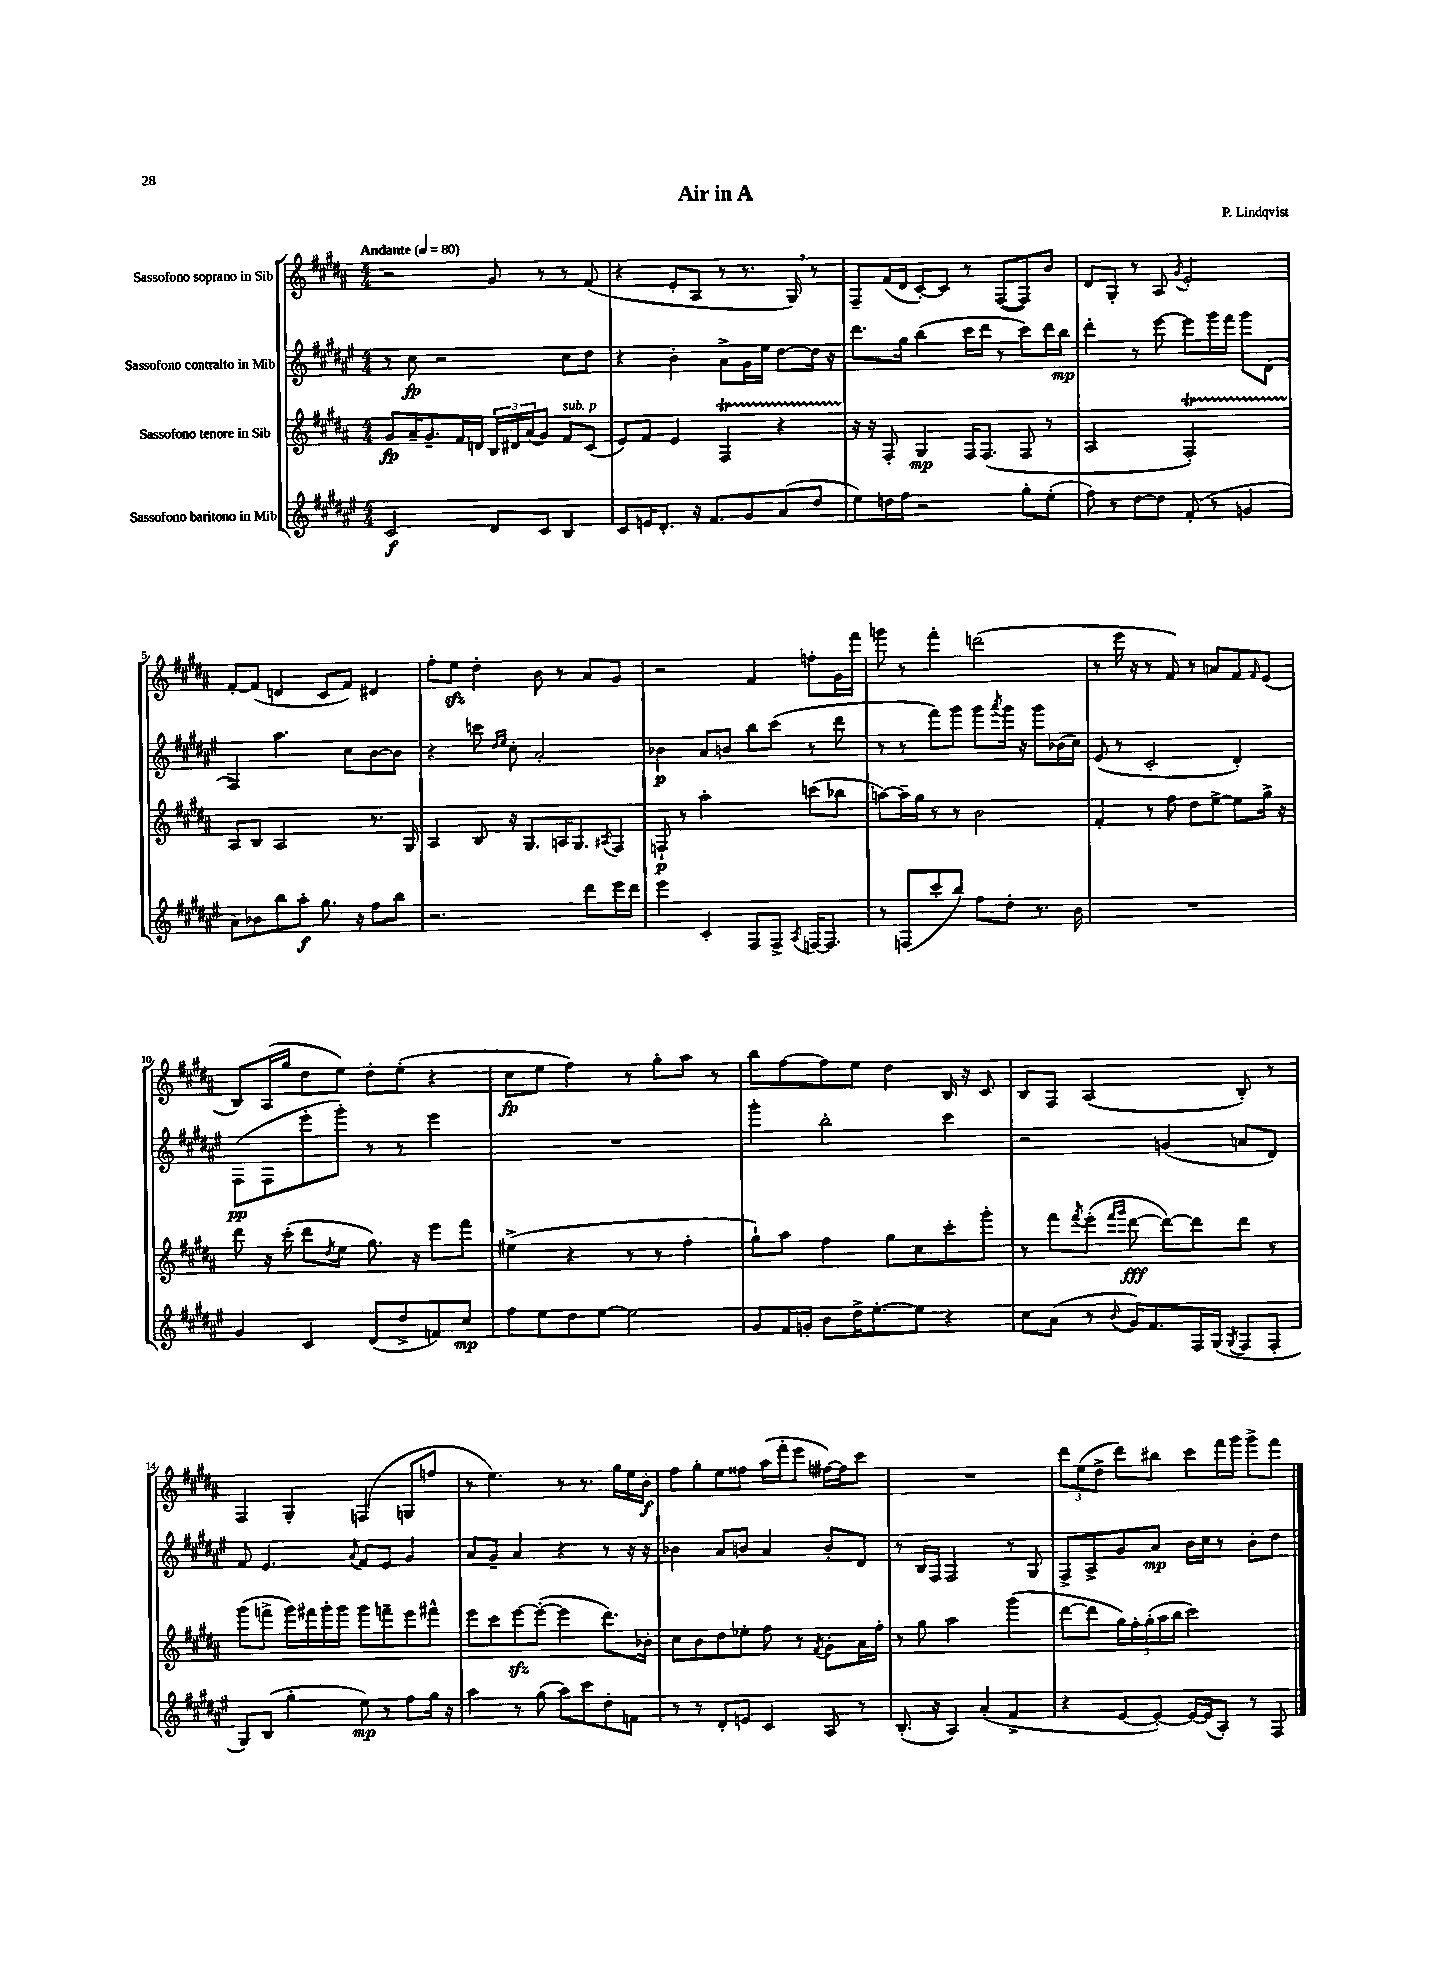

**kern	**kern	**kern	**kern
*staff4	*staff3	*staff2	*staff1
*clefG2	*clefG2	*clefG2	*clefG2
*k[f#c#g#d#a#e#]	*k[f#c#g#d#a#]	*k[f#c#g#d#a#e#]	*k[f#c#g#d#a#]
*M4/4	*M4/4	*M4/4	*M4/4
*MM80	*MM80	*MM80	*MM80
2c#/	8g#/L	8r	2r
.	16a#~/K	8cc#\	.
.	8.g#~/	.	.
.	.	2r	.
.	16f#/L	.	.
.	16d/JJ	.	.
8d#/L	24B/LL	.	8g#/
.	24d#/	.	.
.	(24a#/J	.	.
8c#/J	8g#/J)	.	8r
4B/	8f#/L	8cc#\L	8r
.	(8c#/J	8dd#\J	(8f#/
=	=	=	=
8c#/L	8e/L)	4r	4r
16e/K	8f#/J	.	.
8.d#'/J	.	.	.
.	4e/	4b'\	8e'/L
16r	.	.	8A#/J
8.f#/L	.	.	.
.	4F#/	8a#^\L	8r
8g#/	.	16g#\L	8.r
.	.	16ee#\JJ	.
(8a#/	4r	[8dd#\L	.
.	.	.	16G#/)
8dd#/J	.	16dd#\]Jk	8r
.	.	16r	.
=	=	=	=
8ee#\L)	16r	8.ddd#\L	8F#~/L
.	16r	.	.
16dd\L	8F#'/	.	(16f#/L
16ff#\JJ	.	16gg#\Jk	16d#/JJ
2r	4G#/	(4bb\	[8c#'/L)
.	.	.	8c#/]J
.	16F#/LK	16ccc#\LL	8r
.	(8.F#/J	16ddd#\JJ	.
.	.	8r	([8F#/L
8gg#'\L	8F#/	8ccc#\L)	8F#/])
(8ee#'\J	8r	16ddd#\L	8b/J
.	.	16bb\JJ	.
=	=	=	=
8ff#\)	2A#/	4ddd#'\	8d#/L
8r	.	.	8G#'/J
[8dd#\L	.	8r	8r
8dd#\]J	.	[8eee#\	8A#/
.	.	.	8qg#/
(8f#'/	2F#'/)	8eee#\]L	2e'/
8r	.	16ggg#\L	.
.	.	16fff#\JJ	.
4g/	.	8ggg#\L	.
.	.	(8d#\J	.
=	=	=	=
8a#\L)	8A#/L	4F#/)	[8f#'/L
8b-\	8B/J	.	(8f#/]J
8bb\	2A#/	4.aa#\	4d/
8aa#'\J	.	.	.
8.gg#\	.	.	8c#/L
.	.	8cc#\L	8f#/J)
16r	.	.	.
8ff#\L	8.r	[8b\	4d#/
8bb\J	.	8b\]J	.
.	16G#/	.	.
=	=	=	=
2.r	4A#/	4r	8ff#'\L
.	.	.	8ee\J
.	8B/	8ccc\	4dd#'\
.	.	16qqdd#/LL	.
.	.	16qqee#/JJ	.
.	16r	8cc#'\	.
.	8.G#/L	.	.
.	.	2a#'/	8b\
.	16A/K	.	8r
.	8.G#/	.	.
8ddd#\L	.	.	8a#/L
.	8qA#/	.	.
16eee#\L	8F#/J	.	8g#/J
16ddd#\JJ	.	.	.
=	=	=	=
4eee#\	8F`/	4b-\	2r
.	8r	.	.
4c#'/	2aa#'\	8a#/L	.
.	.	8b/J	.
8F#/L	.	8bb\L	4f#/
8F#^/J	.	(8ccc#\J	.
8qA#/	.	.	.
[16F/LK	(8ccc\L	8r	8ff'\L
8.F/]J	.	.	.
.	8bb-\J	8ddd#\	16g#\L
.	.	.	16fff#\JJ
=	=	=	=
8r	[8aa\L)	8r	8ggg\
(8F/L	16aa~\]L	8r	8r
.	16gg#\JJ	.	.
8ccc#'/	8r	8fff#\L)	4fff#'\
8bb/J)	8r	8ggg#\J	.
8ff#\L	2b\	8ggg#\L	(2ddd\
.	.	8qaaa#/	.
8dd#'\J	.	16ggg#\Jk	.
.	.	16r	.
8.r	.	8ggg#\L	.
.	.	(16b-\L	.
16b\	.	16cc#\JJ)	.
=	=	=	=
1r	4f#'/	(8e#/	8r
.	.	8r	16eee\
.	.	.	16r
.	8r	2c#'/	8r
.	8ff#\	.	8f#/)
.	8dd#\L	.	8r
.	[8ee^\J	.	8a/L
.	8ee\]L	4d#'/)	8f#/
.	.	.	16qqf#/
.	16gg#^\Jk	.	(8e/J
.	16r	.	.
=	=	=	=
4g#/	8ddd#\	(8F#\L	8B/L)
.	16r	8F#\	(16A#/L
.	(16ccc#'\	.	16gg#/JJ
4c#/	8ddd#\L	8eee#'\	8dd#\L
.	8qdd#/	.	.
.	8ee\J	8ggg#'\J)	8ee\J)
(8d#/L	8.gg#\)	8r	8dd#'\L
8dd#^/	.	8r	(8ee'\J
.	16r	.	.
8f/)	8eee\L	4eee#\	4r
8cc#/J	8fff#\J	.	.
=	=	=	=
8ff#\L	(4ee#^\	1r	8cc#\L
8ee#\	.	.	8ee\J
8dd#\	4r	.	4ff#\)
[8ee#\J	.	.	.
2ee#\]	8r	.	8r
.	8r	.	8gg#'\L
.	4ff#'\	.	8aa#\J
.	.	.	8r
=	=	=	=
8g#/L	8gg#`\L)	4ggg#'\	8bb\L
16f#/L	8aa#\J	.	[8ff#\
16g'/JJ	.	.	.
8b\L	4ff#\	2bb'\	8ff#\]
16dd#^\K	.	.	8ee\J
[8.ee#'\	.	.	.
.	8gg#\L	.	4dd#\
8ee#\]J	8cc#\	.	.
4r	8ccc#'\	4ccc#\	16B/
.	.	.	16r
.	8ggg#'\J	.	8c#/
=	=	=	=
8cc#\L	8r	2r	8B/L
(8a#\J	8fff#\L	.	8F#/J
.	8qfff#/	.	.
8r	(8eee'\J	.	(2A#/
.	16qqfff#/LL	.	.
8qqb/	16qqggg#/JJ	.	.
16g#/LK)	[8ddd#\	.	.
8.f#/	.	.	.
.	8ddd#\_L)	(4g/	.
16F#/L	8ddd#\]	.	.
(16G#/JJ	.	.	.
8qG#/	.	.	.
8F#/L	8ddd#\J	8a/L	8B'/)
8F#'/J	8r	8d#/J)	8r
=	=	=	=
8G#/L)	(8ggg#\L	8f#/	4F#/
(8B/J	8fff^\J	4.e#/	.
4gg#'\	16ggg#\LL)	.	4G#'/
.	16fff#\	.	.
.	16ggg#'\	.	.
.	16ggg#\JJ	.	.
.	.	8qqa#/	.
8ee#\)	8ggg#\L	8f#/L	(4F/
8r	8fff~\	8e#/J	.
8ff#\L	8eee\	4g#/	8G/L
16gg#\Jk	8fff#^^\J	.	8ff/J
16r	.	.	.
=	=	=	=
4aa#\	8eee\L	8a#/L	8r
.	8ccc#\	8g#~/J	4.ee\)
8r	[8eee\	4a#/	.
(8gg#\	(8eee'\_J	.	.
8aa#\L)	4eee\]	4r	8r
8ccc#\	.	.	8.r
8dd#'\	8.ddd#\L)	8r	.
.	.	.	16gg#\LL
8f\J	.	16r	16ee\
.	16b-'\Jk	16r	16b'\JJ
=	=	=	=
8r	8cc#\L	4b-\	8ff#\L
8r	8b\	.	8gg#'\
8d#'/L	8dd#\	8a#/L	8ee\
8e/J	8ee-'\J	8b/J	8ff##\J
4c#/	8ff#\	4a#/	(16aa#\LL
.	.	.	16fff#'\J
.	8r	.	8eee\J
.	8qf#/	.	.
8A#/	8g#'\L	8b'/L	[16ff#\LL)
.	.	.	16ff#\]J
8r	16a#\L	8d#/J	8ccc#\J
.	16ff#'\JJ	.	.
=	=	=	=
(8.B'/	8r	8r	1r
.	8gg#\	16B/LL	.
16r	.	16F#/JJ	.
4A#/)	2aa#\	2F#/	.
(4a#'/	.	.	.
4f#^/	(4ggg#\	8r	.
.	.	8G#/	.
=	=	=	=
4r	[8ddd#\L	8F#^/L	12ddd#\L
.	.	.	(12ee\
.	8ddd#\]J	8A#^/	.
.	.	.	12dd#^\J
[8e#/L	20gg#\LL)	8g#/	8ddd#\L)
.	20ff#'\	.	.
.	(20gg#'\	.	.
8e#'/_J)	.	8a#/J	8bb#\J
.	20aa#\	.	.
.	20bb\JJ	.	.
16e#/_LL	2ccc#\)	16b\LL	8ccc#\L
(16e#/]J	.	16cc#\JJ	.
8A#'/J)	.	8r	16fff#\L
.	.	.	16ggg#\JJ
8r	.	8b'\L	8ggg#^\L
8F#/	.	8dd#\J	8fff#\J
==	==	==	==
*-	*-	*-	*-
